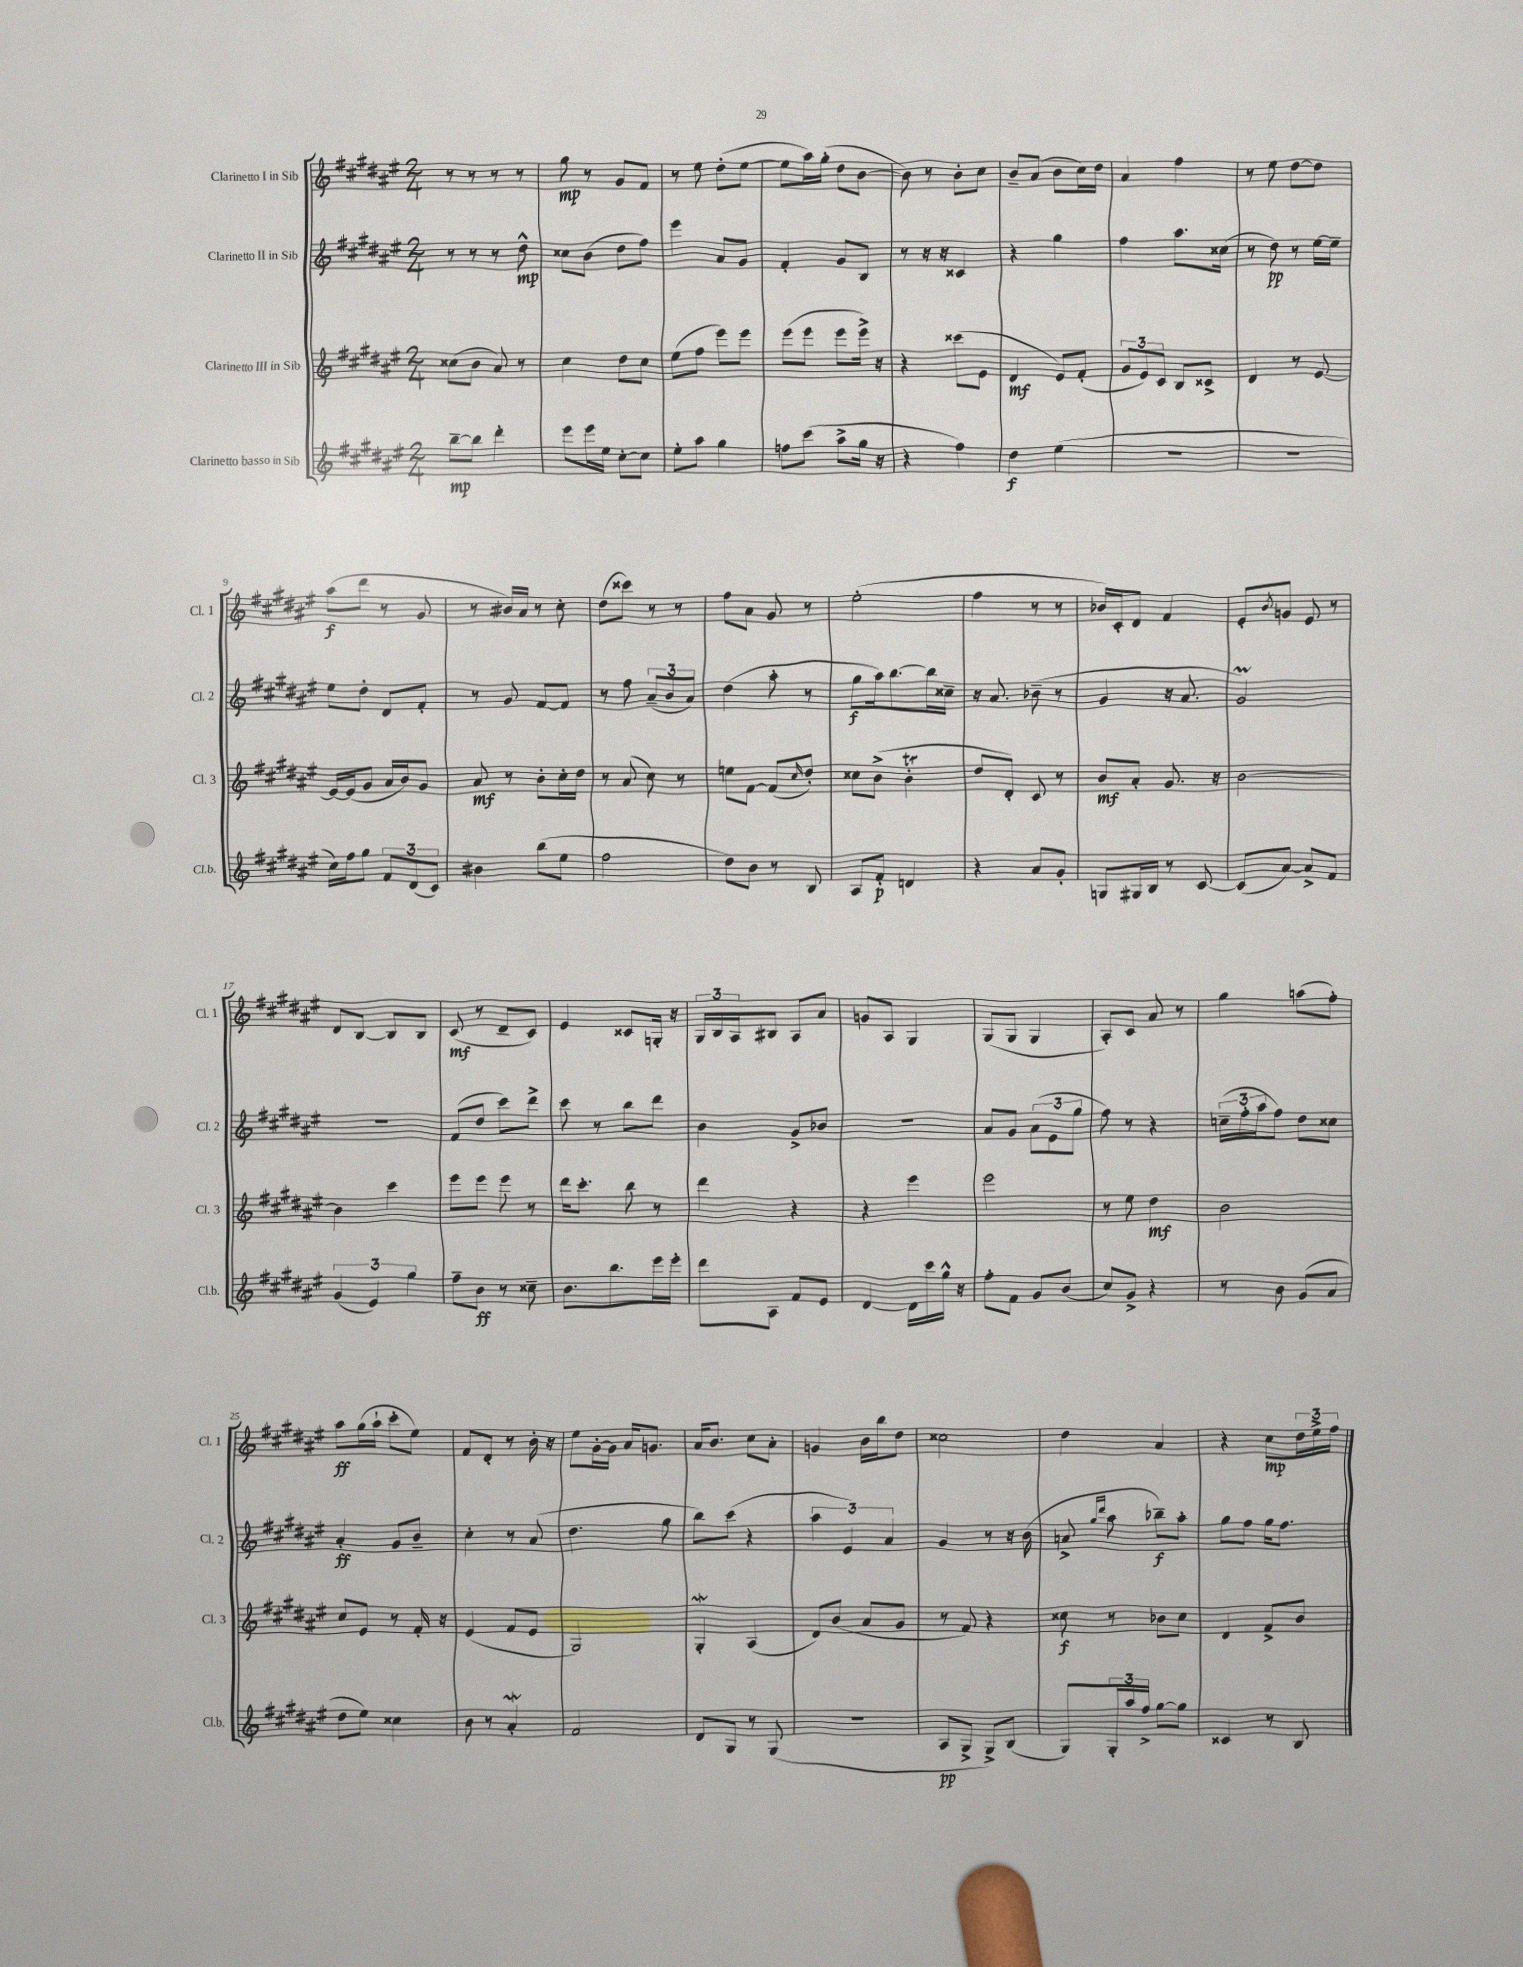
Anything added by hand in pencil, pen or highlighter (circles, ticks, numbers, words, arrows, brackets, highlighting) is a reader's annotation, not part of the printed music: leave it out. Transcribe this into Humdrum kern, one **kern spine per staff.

**kern	**dynam	**kern	**dynam	**kern	**dynam	**kern	**dynam
*part4	*part4	*part3	*part3	*part2	*part2	*part1	*part1
*staff4	*staff4	*staff3	*staff3	*staff2	*staff2	*staff1	*staff1
*I"Clarinetto basso in Sib	*	*I"Clarinetto III in Sib	*	*I"Clarinetto II in Sib	*	*I"Clarinetto I in Sib	*
*I'Cl.b.	*	*I'Cl. 3	*	*I'Cl. 2	*	*I'Cl. 1	*
*clefG2	*	*clefG2	*	*clefG2	*	*clefG2	*
*k[f#c#g#d#a#e#]	*	*k[f#c#g#d#a#e#]	*	*k[f#c#g#d#a#e#]	*	*k[f#c#g#d#a#e#]	*
*M2/4	*	*M2/4	*	*M2/4	*	*M2/4	*
=1	=1	=1	=1	=1	=1	=1	=1
[8bb~\L	mp	(8cc##X\L	.	8r	.	8r	.
8bb\J]	.	8b\J	.	8r	.	8r	.
4ddd#'\	.	8a#/)	.	8r	.	8r	.
.	.	8r	.	8dd#^^\	mp	8r	.
=2	=2	=2	=2	=2	=2	=2	=2
8eee#\L	.	4cc#\	.	8cc##X\L	.	8gg#\	mp
16eee#\L	.	.	.	(8b\J	.	8r	.
16ee#\JJ	.	.	.	.	.	.	.
[8cc#'\L	.	8dd#\L	.	8dd#\L	.	8g#/L	.
8cc#\J]	.	8cc#\J	.	8ff#\J)	.	8f#/J	.
=3	=3	=3	=3	=3	=3	=3	=3
8ee#'\L	.	(8ee#\L	.	4eee#\	.	8r	.
8aa#\J	.	8ff#\J	.	.	.	8ee#\	.
4gg#\	.	8eee#\L)	.	8a#/L	.	(8dd#'\L	.
.	.	8eee#\J	.	8g#/J	.	[8ee#\J	.
=4	=4	=4	=4	=4	=4	=4	=4
8ffn\L	.	(8eee#\L	.	4f#'/	.	8ee#\L]	.
(8ccc#\J	.	8eee#\J	.	.	.	16aa#\L)	.
.	.	.	.	.	.	(16gg#'\JJ	.
8aa#^\L	.	8eee#\L	.	8g#/L	.	8dd#\L	.
16gg#\Jk	.	16eee#^\Jk)	.	8B/J	.	[8b\J	.
16r	.	16r	.	.	.	.	.
=5	=5	=5	=5	=5	=5	=5	=5
4r	.	4r	.	8r	.	8b\])	.
.	.	.	.	16r	.	8r	.
.	.	.	.	16r	.	.	.
4ff#\)	.	(8ccc##X\L	.	4c##X/	.	8b'\L	.
.	.	8e#\J	.	.	.	8cc#\J	.
=6	=6	=6	=6	=6	=6	=6	=6
4dd#\	f	4d#/	mf	4r	.	8b~/L	.
.	.	.	.	.	.	(8a#/J	.
(4ee#\	.	8e#/L)	.	4gg#\	.	8b\L	.
.	.	(8f#'/J	.	.	.	16cc#\L)	.
.	.	.	.	.	.	16dd#\JJ	.
=7	=7	=7	=7	=7	=7	=7	=7
2r	.	12g#/L	.	4ff#\	.	4a#/	.
.	.	12e#/)	.	.	.	.	.
.	.	12c#/J	.	.	.	.	.
.	.	8B/L	.	8.aa#\L	.	4ff#\	.
.	.	8c##X^/J	.	.	.	.	.
.	.	.	.	(16cc##X\Jk	.	.	.
=8	=8	=8	=8	=8	=8	=8	=8
2r	.	4d#/	.	8r	.	8r	.
.	.	.	.	8dd#\)	pp	8ee#\	.
.	.	8r	.	8r	.	[8dd#\L	.
.	.	[8e#/	.	[16ee#\LL	.	8dd#\J]	.
.	.	.	.	16ee#~\JJ]	.	.	.
!!LO:LB:g=z
=9	=9	=9	=9	=9	=9	=9	=9
16cc#\LL)	.	16e#/LL_	.	8ee#\L	.	(8aa#\L	f
16ff#\J	.	(16e#/J]	.	.	.	.	.
8gg#\J	.	8g#/J	.	8dd#'\J	.	8ddd#\J	.
12f#/L	.	16a#/LL	.	8d#/L	.	8r	.
.	.	16b/J)	.	.	.	.	.
(12d#/	.	.	.	.	.	.	.
.	.	8g#/J	.	8f#'/J	.	8g#/	.
12c#/J)	.	.	.	.	.	.	.
=10	=10	=10	=10	=10	=10	=10	=10
4b#X\	.	8a#/	mf	8r	.	8r	.
.	.	8r	.	8g#/	.	16b#X/LL)	.
.	.	.	.	.	.	16a#/JJ	.
(8bb\L	.	8b'\L	.	[8f#/L	.	8r	.
8ee#\J	.	16cc#'\L	.	8f#/J]	.	8cc#'\	.
.	.	16dd#\JJ	.	.	.	.	.
=11	=11	=11	=11	=11	=11	=11	=11
2ff#\	.	8r	.	8r	.	(8dd#\L	.
.	.	(8a#/	.	8ff#\	.	8ccc##X\J)	.
.	.	8cc#\)	.	(12a#~/L	.	8r	.
.	.	.	.	12b/	.	.	.
.	.	8r	.	.	.	8r	.
.	.	.	.	12a#/J)	.	.	.
=12	=12	=12	=12	=12	=12	=12	=12
8dd#\L)	.	8een\L	.	(4dd#\	.	8ff#\L	.
8b\J	.	[8f#\J	.	.	.	8a#\J	.
8r	.	(8f#/L]	.	8aa#'\	.	8g#/	.
.	.	16qqcc#/	.	.	.	.	.
8B/	.	8dd#'/J)	.	8r	.	8r	.
=13	=13	=13	=13	=13	=13	=13	=13
8A#/L	.	8cc##X\L	.	8gg#\L	f	(2ee#'\	.
8f#'/J	p	(8b^\J	.	16aa#\k)	.	.	.
.	.	.	.	[8.bb\	.	.	.
4dn/	.	4bT'\	.	.	.	.	.
.	.	.	.	16bb\L]	.	.	.
.	.	.	.	16cc##X~\JJ	.	.	.
=14	=14	=14	=14	=14	=14	=14	=14
4r	.	8dd#/L	.	16r	.	4ff#\	.
.	.	.	.	8.a#/	.	.	.
.	.	8d#'/J)	.	.	.	.	.
8a#/L	.	8c#/	.	(8b-X~\	.	8r	.
8g#'/J	.	8r	.	8r	.	8r	.
=15	=15	=15	=15	=15	=15	=15	=15
8Gn/L	.	8b/L	mf	4g#/	.	16b-X/LL)	.
.	.	.	.	.	.	16c#'/J	.
16G#X/L	.	8a#'/J	.	.	.	8d#/J	.
16B/JJ	.	.	.	.	.	.	.
8r	.	8.g#/	.	16r	.	4f#/	.
.	.	.	.	8.a#/	.	.	.
[8c#/	.	.	.	.	.	.	.
.	.	16r	.	.	.	.	.
=16	=16	=16	=16	=16	=16	=16	=16
(8c#/L]	.	[2b\	.	2g#M/)	.	8e#'/L	.
.	.	.	.	.	.	8qb/	.
[8a#/J)	.	.	.	.	.	8gn/J	.
8a#^/L]	.	.	.	.	.	8e#/	.
8f#/J	.	.	.	.	.	8r	.
!!LO:LB:g=z
=17	=17	=17	=17	=17	=17	=17	=17
(6g#/	.	4b\]	.	2r	.	8d#/L	.
.	.	.	.	.	.	[8B/J	.
6e#/)	.	.	.	.	.	.	.
.	.	4ccc#\	.	.	.	8B/L]	.
6gg#\	.	.	.	.	.	.	.
.	.	.	.	.	.	8B/J	.
=18	=18	=18	=18	=18	=18	=18	=18
8ff#~\L	.	8eee#\L	.	(8f#/L	.	(8c#/	mf
8b\J	ff	8eee#\J	.	8dd#/J	.	8r	.
8r	.	8eee#\	.	8ccc#\L)	.	8d#~/L	.
8cc##X~\	.	8r	.	8ddd#^\J	.	8c#/J)	.
=19	=19	=19	=19	=19	=19	=19	=19
8.b\L	.	16ddd#\KL	.	8ccc#\	.	4e#/	.
.	.	8.ccc#'\J	.	.	.	.	.
.	.	.	.	8r	.	.	.
8.bb\	.	.	.	.	.	.	.
.	.	8bb\	.	8bb\L	.	8c##X/L	.
16eee#\L	.	8r	.	8ddd#\J	.	16Gn'/Jk	.
16eee#'\JJ	.	.	.	.	.	16r	.
=20	=20	=20	=20	=20	=20	=20	=20
8ddd#\L	.	4ddd#\	.	4b\	.	24G#/LL	.
.	.	.	.	.	.	24B/	.
.	.	.	.	.	.	24A#/J	.
8A#\J	.	.	.	.	.	8B#X/J	.
8f#/L	.	4r	.	8g#^/L	.	8A#/L	.
8e#/J	.	.	.	8b-X/J	.	8a#/J	.
=21	=21	=21	=21	=21	=21	=21	=21
[4d#/	.	4r	.	2r	.	8gn/L	.
.	.	.	.	.	.	8A#/J	.
16d#\LL]	.	4eee#\	.	.	.	4G#/	.
16ccc#\	.	.	.	.	.	.	.
16gg#^^\JJ	.	.	.	.	.	.	.
16r	.	.	.	.	.	.	.
=22	=22	=22	=22	=22	=22	=22	=22
8ff#'\L	.	2eee#\	.	8a#/L	.	(8G#/L	.
8f#\J	.	.	.	8g#/J	.	8G#/J	.
8g#/L	.	.	.	(12a#\L	.	4G#/	.
.	.	.	.	12e#\	.	.	.
(8b/J	.	.	.	.	.	.	.
.	.	.	.	12gg#\J	.	.	.
=23	=23	=23	=23	=23	=23	=23	=23
8cc#/L)	.	8r	.	8ff#\)	.	8A#'/L)	.
8g#^/J	.	8ee#\	.	8r	.	8c#/J	.
4r	.	4dd#\	mf	4r	.	8a#/	.
.	.	.	.	.	.	8r	.
=24	=24	=24	=24	=24	=24	=24	=24
8r	.	2b\	.	(24ccn~\LL	.	4gg#\	.
.	.	.	.	24ff#'\	.	.	.
.	.	.	.	24aa#\J	.	.	.
8b\	.	.	.	8ff#\J)	.	.	.
(8g#/L	.	.	.	8dd#\L	.	(8aan\L	.
8a#/J	.	.	.	8cc##X\J	.	8ff#'\J)	.
!!LO:LB:g=z
=25	=25	=25	=25	=25	=25	=25	=25
8dd#\L	.	8cc#/L	.	4a#'/	ff	8aa#\L	ff
8ee#\J)	.	8e#/J	.	.	.	(16gg#\L	.
.	.	.	.	.	.	16aa#`\JJ	.
4cc##X\	.	8r	.	8g#/L	.	8ccc#'\L	.
.	.	16f#'/	.	8b~/J	.	8ee#\J)	.
.	.	16r	.	.	.	.	.
=26	=26	=26	=26	=26	=26	=26	=26
8b\	.	(4e#/	.	4cc#'\	.	8f#/L	.
8r	.	.	.	.	.	8d#'/J	.
4a#W'/	.	8f#/L	.	8r	.	8r	.
.	.	8e#/J	.	(8a#/	.	16b'\	.
.	.	.	.	.	.	16r	.
=27	=27	=27	=27	=27	=27	=27	=27
2f#/	.	2G#/)	.	4.dd#\	.	8ee#\L	.
.	.	.	.	.	.	[16g#'\L	.
.	.	.	.	.	.	16g#\JJ]	.
.	.	.	.	.	.	16a#/KL	.
.	.	.	.	.	.	8.gn/J	.
.	.	.	.	8gg#\	.	.	.
=28	=28	=28	=28	=28	=28	=28	=28
8d#/L	.	4G#W'/	.	8bb\L)	.	16a#/KL	.
.	.	.	.	.	.	8.b/J	.
8G#/J	.	.	.	(8ccc#\J	.	.	.
8r	.	(4A#/	.	4r	.	8cc#\L	.
(8G#/	.	.	.	.	.	8a#'\J	.
=29	=29	=29	=29	=29	=29	=29	=29
2r	.	8d#/L)	.	6aa#\	.	4gn/	.
.	.	(8b/J	.	.	.	.	.
.	.	.	.	6e#/)	.	.	.
.	.	8a#/L	.	.	.	16b\LL	.
.	.	.	.	.	.	16bb\J	.
.	.	.	.	6a#/	.	.	.
.	.	8g#/J	.	.	.	8dd#\J	.
=30	=30	=30	=30	=30	=30	=30	=30
8A#/L	pp	8r	.	4g#/	.	2cc##X\	.
8G#^/J	.	8f#/)	.	.	.	.	.
8G#^/L)	.	4r	.	8r	.	.	.
(8B/J	.	.	.	16r	.	.	.
.	.	.	.	(16b\	.	.	.
=31	=31	=31	=31	=31	=31	=31	=31
8G#/L)	.	8cc##X\	f	8an^/	.	4dd#\	.
.	.	.	.	16qqgg#/LL	.	.	.
.	.	.	.	16qqddd#/JJ	.	.	.
24G#'/L	.	8r	.	8aa#\	.	.	.
24aa#/	.	.	.	.	.	.	.
24ff#^/JJ	.	.	.	.	.	.	.
[8gg#\L	.	8b-X\L	.	8bb-X~\L)	f	4a#/	.
8gg#\J]	.	8cc##\J	.	8aa#'\J	.	.	.
=32	=32	=32	=32	=32	=32	=32	=32
4c##X/	.	4d#/	.	8gg#\L	.	4r	.
.	.	.	.	8ff#\J	.	.	.
8r	.	8f#^/L	.	16gg#\KL	.	8cc#\L	mp
.	.	.	.	8.ff#\J	.	.	.
8B/	.	8b/J	.	.	.	24dd#\L	.
.	.	.	.	.	.	24ee#^\	.
.	.	.	.	.	.	24ff#\JJ	.
==	==	==	==	==	==	==	==
*-	*-	*-	*-	*-	*-	*-	*-
